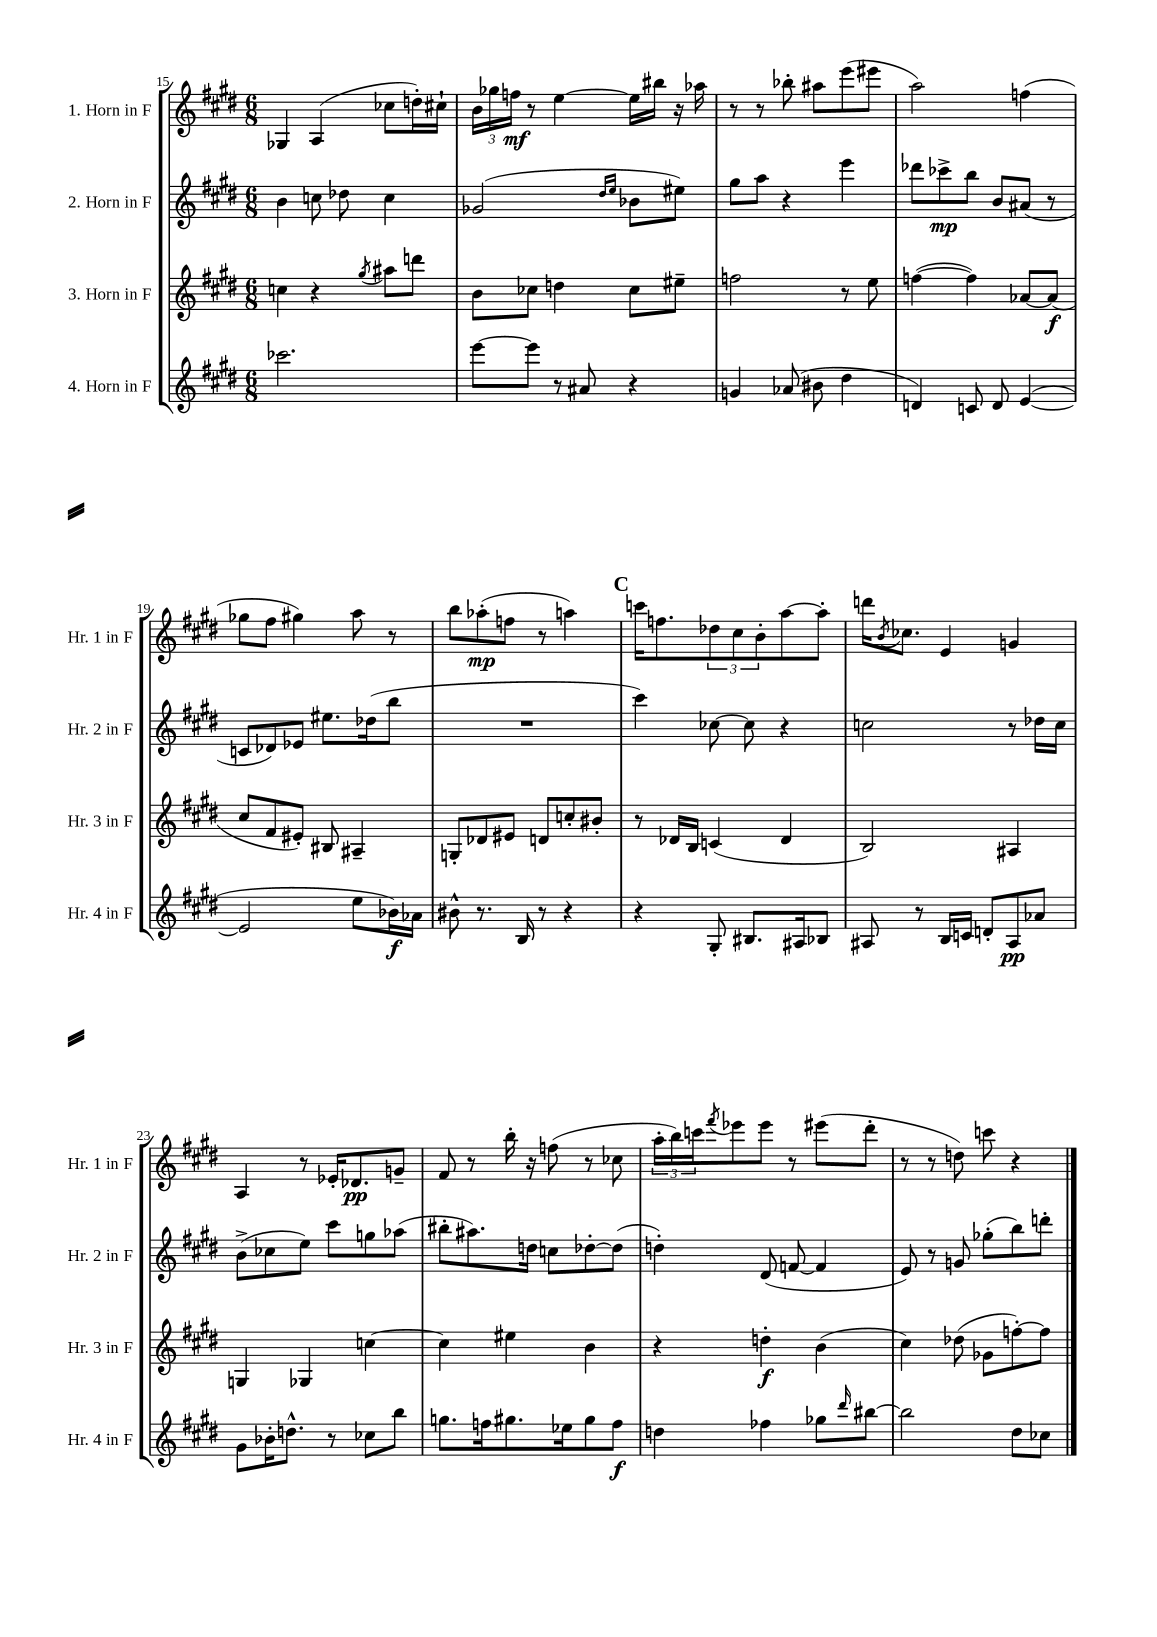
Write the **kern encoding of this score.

**kern	**dynam	**kern	**dynam	**kern	**dynam	**kern	**dynam
*part4	*part4	*part3	*part3	*part2	*part2	*part1	*part1
*staff4	*staff4	*staff3	*staff3	*staff2	*staff2	*staff1	*staff1
*I"4. Horn in F	*	*I"3. Horn in F	*	*I"2. Horn in F	*	*I"1. Horn in F	*
*I'Hr. 4 in F	*	*I'Hr. 3 in F	*	*I'Hr. 2 in F	*	*I'Hr. 1 in F	*
*clefG2	*	*clefG2	*	*clefG2	*	*clefG2	*
*k[f#c#g#d#]	*	*k[f#c#g#d#]	*	*k[f#c#g#d#]	*	*k[f#c#g#d#]	*
*M6/8	*	*M6/8	*	*M6/8	*	*M6/8	*
=15	=15	=15	=15	=15	=15	=15	=15
2.ccc-X\	.	4ccn\	.	4b\	.	4G-X/	.
.	.	4r	.	8ccn\	.	(4A/	.
.	.	.	.	8dd-X\	.	.	.
.	.	8qgg#/	.	.	.	.	.
.	.	8aa#X\L	.	4cc\	.	8cc-X\L	.
.	.	8dddn\J	.	.	.	16ddn'\L)	.
.	.	.	.	.	.	16cc#X`\JJ	.
=16	=16	=16	=16	=16	=16	=16	=16
[8eee\L	.	8b\L	.	(2g-X/	.	24b\LL	.
.	.	.	.	.	.	24gg-X\	.
.	.	.	.	.	.	24ffn\JJ	mf
8eee\J]	.	8cc-X\J	.	.	.	8r	.
8r	.	4ddn\	.	.	.	[4ee\	.
8a#X/	.	.	.	.	.	.	.
.	.	.	.	16qqdd#/LL	.	.	.
.	.	.	.	16qqee/JJ	.	.	.
4r	.	8cc-\L	.	8b-X\L	.	16ee\LL]	.
.	.	.	.	.	.	16bb#X\JJ	.
.	.	8ee#X~\J	.	8ee#X\J)	.	16r	.
.	.	.	.	.	.	16aa-X\	.
=17	=17	=17	=17	=17	=17	=17	=17
4gn/	.	2ffn\	.	8gg#\L	.	8r	.
.	.	.	.	8aa\J	.	8r	.
(8a-X/	.	.	.	4r	.	8bb-X'\	.
8b#X\	.	.	.	.	.	8aa#X\L	.
4dd#\	.	8r	.	4eee\	.	(8eee\	.
.	.	8ee\	.	.	.	8eee#X\J	.
=18	=18	=18	=18	=18	=18	=18	=18
4dn/)	.	([4ffn\	.	8ddd-X\L	.	2aa\)	.
.	.	.	.	8ccc-X^\	mp	.	.
8cn/	.	4ff\])	.	8bb\J	.	.	.
8d/	.	.	.	8b/L	.	.	.
([4e/	.	[8a-X/L	.	(8a#X/J	.	(4ffn\	.
.	.	(8a-/J]	f	8r	.	.	.
!!LO:LB:g=z
=19	=19	=19	=19	=19	=19	=19	=19
2e/]	.	8cc#/L	.	8cn/L	.	8gg-X\L	.
.	.	8f#/	.	8d-X/)	.	8ff#\J	.
.	.	8e#X'/J)	.	8e-X/J	.	4gg#X\)	.
.	.	8B#X/	.	8.ee#X\L	.	.	.
8ee\L	.	4A#X~/	.	.	.	8aa\	.
.	.	.	.	(16dd-X\k	.	.	.
16b-X\L)	f	.	.	8bb\J	.	8r	.
16a-X\JJ	.	.	.	.	.	.	.
=20	=20	=20	=20	=20	=20	=20	=20
8b#X^^\	.	8Gn'/L	.	2.r	.	8bb\L	.
8.r	.	8d-X/	.	.	.	(8aa-X'\	mp
.	.	8e#X/J	.	.	.	8ffn\J	.
16B/	.	.	.	.	.	.	.
8r	.	8dn/L	.	.	.	8r	.
4r	.	8ccn'/	.	.	.	4aan\)	.
.	.	8b#X'/J	.	.	.	.	.
!!LO:REH:place=s1:t=C
=21	=21	=21	=21	=21	=21	=21	=21
4r	.	8r	.	4ccc#\)	.	16cccn\KL	.
.	.	.	.	.	.	8.ffn\	.
.	.	16d-X/LL	.	.	.	.	.
.	.	16B/JJ	.	.	.	.	.
8G#'/	.	(4cn/	.	[8cc-X\	.	12dd-X\	.
.	.	.	.	.	.	12cc#\	.
8.B#X/L	.	.	.	8cc-\]	.	.	.
.	.	.	.	.	.	12b'\	.
.	.	4d-/	.	4r	.	[8aa\	.
16A#X/k	.	.	.	.	.	.	.
8B-X/J	.	.	.	.	.	8aa'\J]	.
=22	=22	=22	=22	=22	=22	=22	=22
8A#X/	.	2B/)	.	2ccn\	.	16dddn\KL	.
.	.	.	.	.	.	8qb/	.
.	.	.	.	.	.	8.cc-X\J	.
8r	.	.	.	.	.	.	.
16B/LL	.	.	.	.	.	4e/	.
16cn/JJ	.	.	.	.	.	.	.
8dn'/L	.	.	.	.	.	.	.
8A#/	pp	4A#X/	.	8r	.	4gn/	.
8a-X/J	.	.	.	16dd-X\LL	.	.	.
.	.	.	.	16cc\JJ	.	.	.
!!LO:LB:g=z
=23	=23	=23	=23	=23	=23	=23	=23
8g#\L	.	4Gn/	.	(8b^\L	.	4A/	.
16b-X'\K	.	.	.	8cc-X\	.	.	.
8.ddn^^\J	.	.	.	.	.	.	.
.	.	4G-X/	.	8ee\J)	.	8r	.
8r	.	.	.	8ccc#\L	.	16e-X'/KL	.
.	.	.	.	.	.	8.d-X/	pp
8cc-X\L	.	[4ccn\	.	8ggn\	.	.	.
8bb\J	.	.	.	(8aa-X\J	.	8gn~/J	.
=24	=24	=24	=24	=24	=24	=24	=24
8.ggn\L	.	4cc\]	.	8bb#X'\L	.	8f#/	.
.	.	.	.	8.aa#X\)	.	8r	.
16ffn\k	.	.	.	.	.	.	.
8.gg#X\	.	4ee#X\	.	.	.	16bb'\	.
.	.	.	.	16ddn\Jk	.	16r	.
.	.	.	.	8ccn\L	.	(8ffn\	.
16ee-X\k	.	.	.	.	.	.	.
8gg#\	.	4b\	.	[8dd-X'\	.	8r	.
8ff\J	f	.	.	(8dd-\J]	.	8cc-X\	.
=25	=25	=25	=25	=25	=25	=25	=25
4ddn\	.	4r	.	4ddn'\)	.	24aa'\LL	.
.	.	.	.	.	.	24bb\)	.
.	.	.	.	.	.	24cccn\J	.
.	.	.	.	.	.	8qfff#/	.
.	.	.	.	.	.	8eee-X\	.
4ff-X\	.	4ddn'\	f	(8d#/	.	8eee-\J	.
.	.	.	.	[8fn/	.	8r	.
8gg-X\L	.	(4b\	.	4f/]	.	(8eee#X\L	.
16qqddd#/	.	.	.	.	.	.	.
[8bb#X\J	.	.	.	.	.	8ddd#'\J	.
=26	=26	=26	=26	=26	=26	=26	=26
2bb#\]	.	4cc#\)	.	8e/)	.	8r	.
.	.	.	.	8r	.	8r	.
.	.	(8dd-X\	.	8gn/	.	8ddn\)	.
.	.	8g-X\L	.	(8gg-X'\L	.	8cccn\	.
8dd#\L	.	[8ffn'\)	.	8bb\)	.	4r	.
8cc-X\J	.	8ff\J]	.	8dddn'\J	.	.	.
==	==	==	==	==	==	==	==
*-	*-	*-	*-	*-	*-	*-	*-
